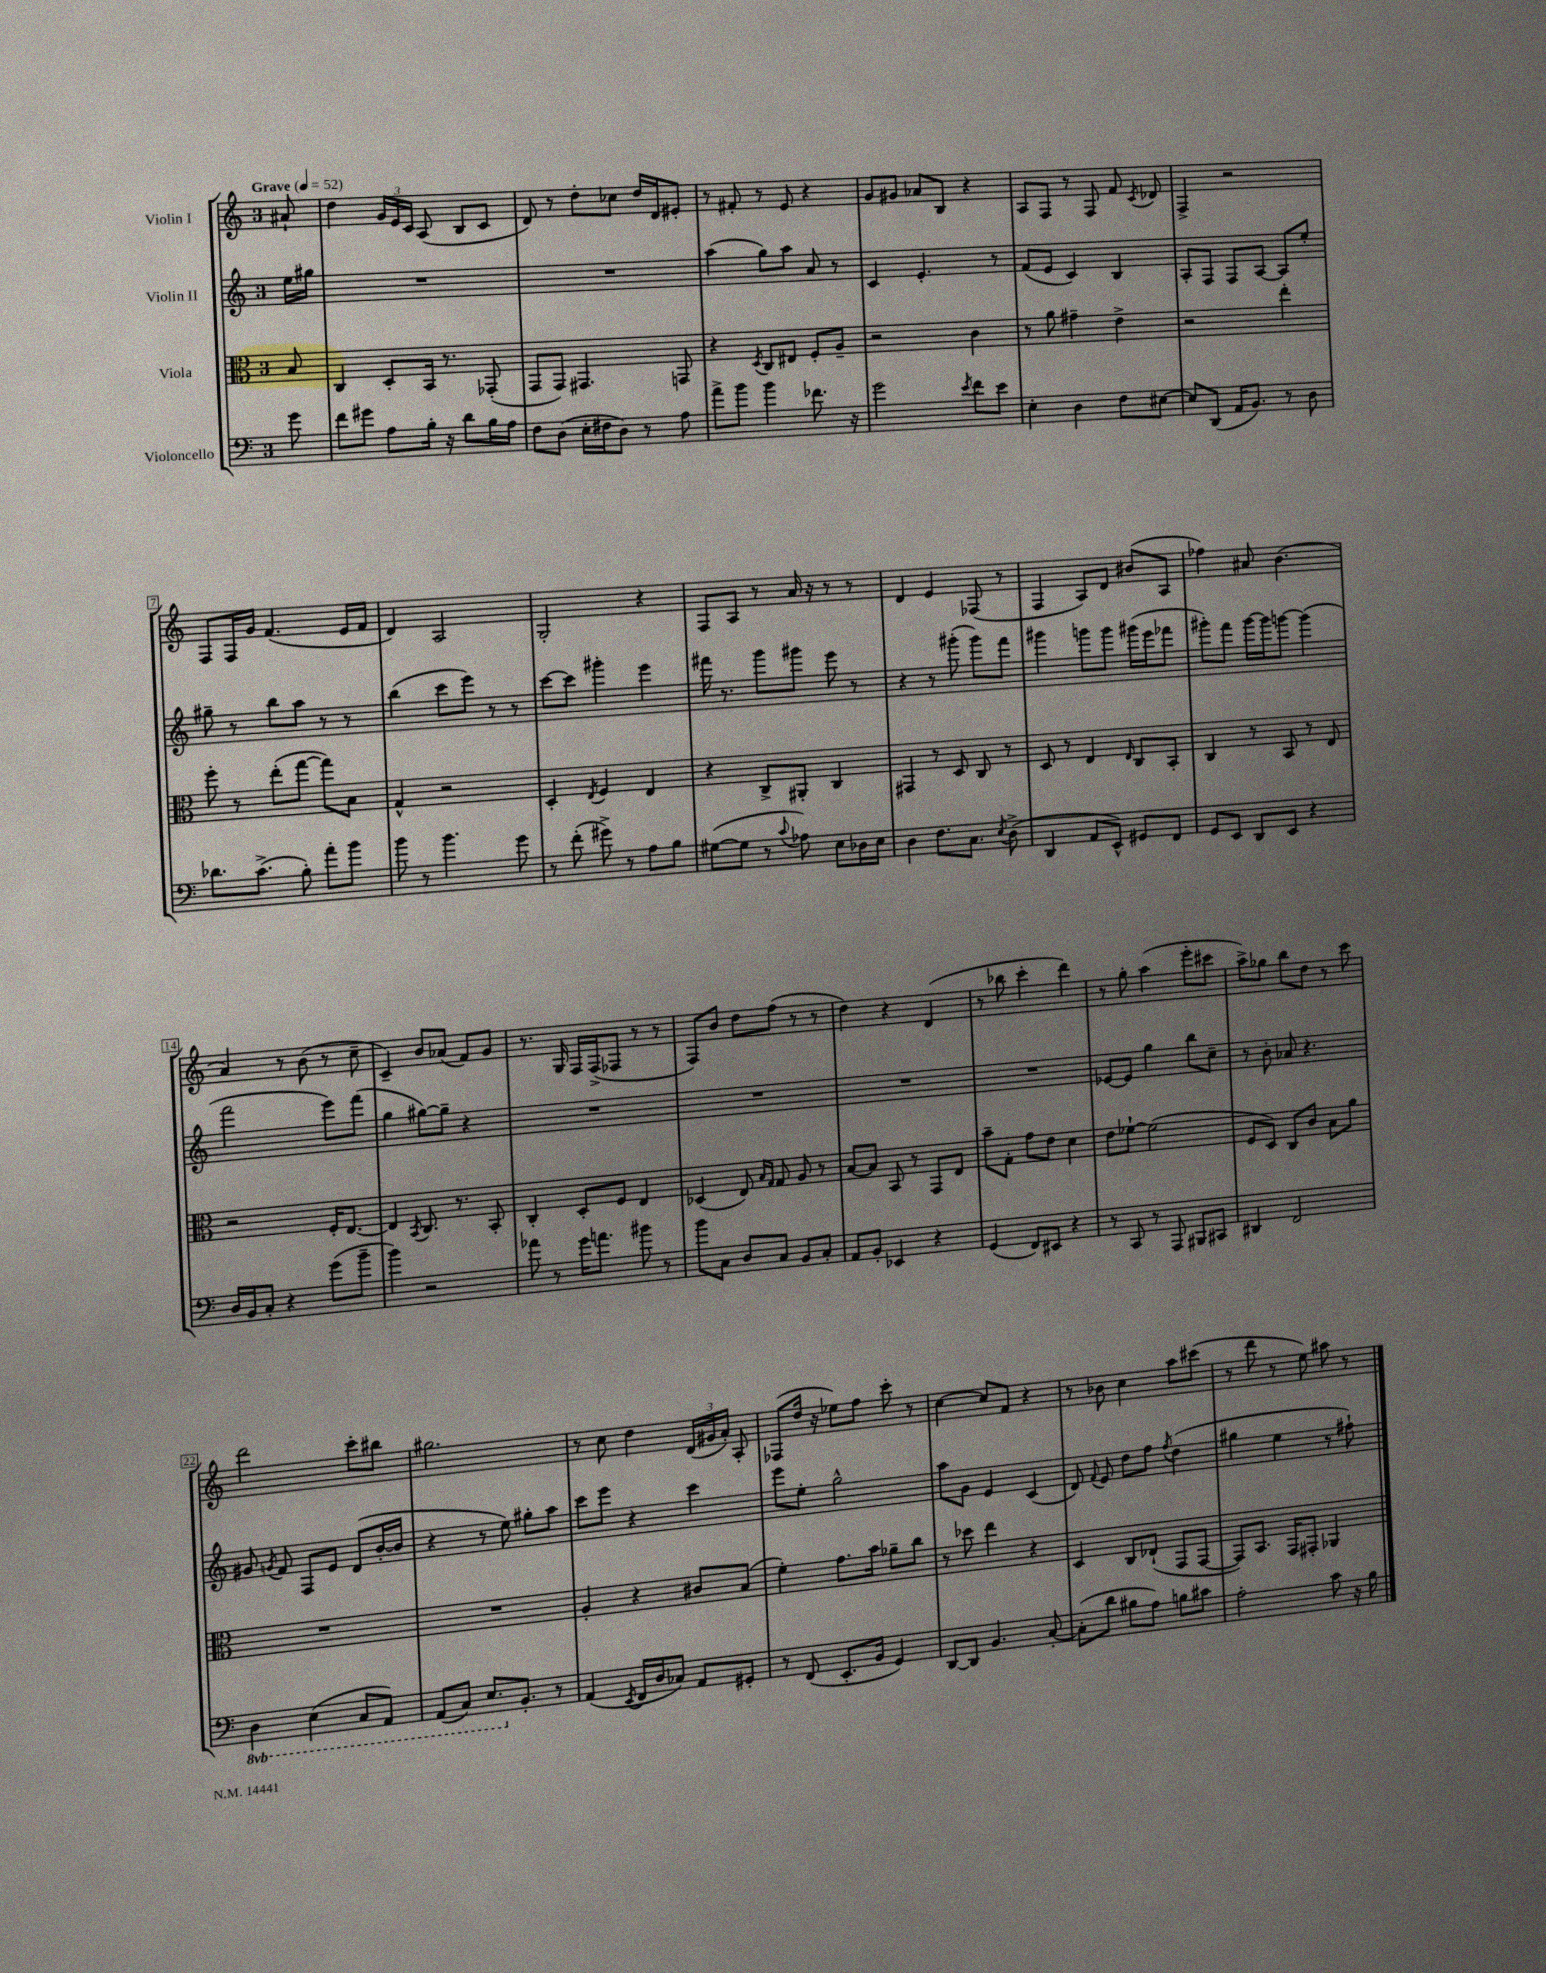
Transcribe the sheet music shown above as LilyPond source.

<<
\new StaffGroup <<
\new Staff = "s0" \with { instrumentName = "Violin I" } {
    \clef treble \key c \major \once \override Staff.TimeSignature.style = #'single-digit \time 3/4 \partial 8 \tempo "Grave" 4 = 52
    \autoBeamOff ais'8-! |
    d''4 \tuplet 3/2 { g'16[ e'16 c'16] } a8( b8[ c'8] |
    d'8) r8 d''8[-. ces''8] d''16[ d'16 eis'8]-. |
    r8 fis'8-. r8 e'8 r4 |
    g'8[ gis'8] aes'8[ b8] r4 |
    a8[ f8] r8 f8 f'8 \acciaccatura { c'8 } des'8 |
    f4-> r2 |
    f8[ f16 g'16] f'4.( e'16[ f'16] |
    d'4) a2 |
    g2-. r4 |
    f8[ a8] r8 a'16 r16 r8 r8 |
    d'4 e'4 fes8( r8 |
    f4 a8[) d'8] bis'8[( a8] |
    fes''4) ais'8 b'4.( |
    a'4) r8 b'8( r8 c''8-- |
    c'4--) b'8[ aes'8]( f'8[) g'8] |
    r8. g16 f16[ f16->( fes8] r8 r8 |
    f8[) b'8] d''8[ f''8]( r8 r8 |
    d''4) r4 d'4( |
    r8 bes''8 c'''4-. d'''4) |
    r8 g''8-. a''4( e'''8[-. cis'''8] |
    a''8[->) ges''8] b''8[ d''8] r8 c'''8 |
    d'''2 c'''8[-. bis''8] |
    gis''2. |
    r8 c''8 d''4 \tuplet 3/2 { d'16[( gis'16 a'16]-.) } a8-. |
    fes8[( d''16] r16 ees''8[) f''8] c'''8-. r8 |
    c''4~ c''8[ f'8] r4 |
    r8 bes'8 c''4 a''8[ cis'''8]( |
    r8 d'''8 r8 e''8) ais''8 r8 \bar "|." |
}
\new Staff = "s1" \with { instrumentName = "Violin II" } {
    \clef treble \key c \major \once \override Staff.TimeSignature.style = #'single-digit \time 3/4 \partial 8
    \autoBeamOff e''16[ gis''16] |
    R2. |
    R2. |
    a''4( g''8[) a''8] a'8 r8 |
    c'4 e'4.-. r8 |
    f'8[( e'8] c'4) b4 |
    a8[-. f8] f8[ a8]~ a8[ e''8]-. |
    gis''8-- r8 b''8[ a''8] r8 r8 |
    b''4( c'''8[ e'''8]) r8 r8 |
    c'''8[~ c'''8] gis'''4-. e'''4 |
    fis'''16 r8. g'''8[ gis'''8] e'''8 r8 |
    r4 r8 gis'''8-.( gis'''8[) f'''8] |
    gis'''4 g'''8[ g'''8] gis'''16[( e'''16 fes'''8] |
    gis'''8[-.) f'''8] gis'''16[~ gis'''16 g'''8]~ g'''4( |
    f'''2 e'''8[) f'''8]( |
    g''4 gis''8[~) gis''8]-- r4 |
    R2. |
    R2. |
    R2. |
    R2. |
    ees'8[~ ees'8] g''4 b''8[ c''8]-- |
    r8 b'8-. aes'8 r4. |
    gis'8 \acciaccatura { g'8 } f'8 f8[ e'8] d'8[( b'16~-. b'16] |
    r4 r8 e''8) gis''8[-. a''8] |
    c'''8[ e'''8] r4 c'''4 |
    e'''8[ e''8]-. g''2-^ |
    a''8[ g'8] e'4 c'4( |
    d'8) \appoggiatura { f'8 } e'8 d''8[ f''8] \acciaccatura { f''8 } d''4( |
    gis''4 e''4 r8 fis''8-!) \bar "|." |
}
\new Staff = "s2" \with { instrumentName = "Viola" } {
    \clef alto \key c \major \once \override Staff.TimeSignature.style = #'single-digit \time 3/4 \partial 8
    \autoBeamOff b8 |
    c4 d8[-. b,16] r8. ges,8-.( |
    g,8[ g,8]) gis,4. g,8 |
    r4 \acciaccatura { d8 } c8[ eis8] f8[-. a8]-- |
    r2 c'4 |
    r8 a'8 gis'4-- e'4-> |
    r2 e''4-. |
    f''8-. r8 e''8[-.( g''8]~ g''8[) b8] |
    g4-^ r2 |
    d4-. \acciaccatura { e8 } f4 e4 |
    r4 c8[-> ais,8]-. c4 |
    gis,4 r8 d8 c8 r8 |
    d8 r8 e4 \grace { e16 } c8[ b,8]-. |
    c4 r8 b,8 r8 e8 |
    r2 f16[-. e8.]~ |
    e4 \acciaccatura { b,8 } c8. r8. b,8-. |
    c4-. d8[-. f8] e4 |
    des4( e8) \grace { b16[ g16] } g8 a8 r8 |
    b8[~ b8] b,8 r8 g,8[ e8] |
    b'8[-- g8]-. g'8[ e'8] d'4 |
    e'8[ fes'8]~-! fes'2( |
    f8[ d8]) c8[ c'8] b8[ a'8] |
    R2. |
    R2. |
    a4-. r4 cis'8[ b8]( |
    f'4-.) g'8.[ b'16] aes'8[-- c''8] |
    r8 des''8 e''4 r4 |
    d4 c8[ ees8]-!( g,8[ g,8]~ |
    g,8[) b,8.] g,16[ gis,8]-. aes,4 \bar "|." |
}
\new Staff = "s3" \with { instrumentName = "Violoncello" } {
    \clef bass \key c \major \once \override Staff.TimeSignature.style = #'single-digit \time 3/4 \set Staff.ottavationMarkups = #ottavation-simple-ordinals \partial 8
    \autoBeamOff g'8 |
    f'8[ gis'8] a8[ b16]-. r16 d'8[ b16 a16] |
    f8[ d8]( e16[-. fis16 d8]) r8 a8 |
    a'8[-> b'8] b'4 fes'8. r16 |
    g'2 \acciaccatura { e'8 } f'8[ e'8] |
    e4-. d4 f8[ eis8]~ |
    eis8[ d,8]( a,16[ b,8.]) r8 d8 |
    des'8.[ c'8.]->( b8-.) a'8[-. b'8] |
    b'8 r8 b'4. g'8 |
    r8 f'8-.( gis'8->) r8 a8[ b8] |
    gis8[~( gis8] r8 \appoggiatura { c'8 } aes8) e8[ des16 e16] |
    d4 f8.[ c8.] \acciaccatura { e8 } d8->( |
    d,4 a,8[ e,8]-^) gis,8[ f,8] |
    g,8[ e,8] d,8[ e,8] r4 |
    d16[ b,16 c8]-. r4 g'8[( b'8]-- |
    b'4) r2 |
    aes'8 r8 g'16[ a'8.] bis'8 r8 |
    b'8[ c8] d8[ c8] b,8[ c8]-. |
    a,8[ b,8]-. ees,4 r4 |
    g,4( f,8[) eis,8] r4 |
    r8 c,8 r8 a,,8 bis,,8[ cis,8] |
    dis,4 f,2 |
    \ottava #-1 d,4 e,4( c,8[ a,,8]) |
    a,,8[( c,8]) e,8.[ \ottava #0 b,8.]-. r8 |
    a,4( \acciaccatura { e,8 } f,16[ d16 ces8]) a,8[ gis,8]-. |
    r8 f,8( e,8.[-. b,16] g,4) |
    d,8[~ d,8] b,4. c8~-. |
    c8[-.( d'8] bis8[ a8]) b8[ cis'8] |
    a2-. c'8 r16 b16 \bar "|." |
}
>>
>>
\layout { \context { \Score \override BarNumber.stencil = #(make-stencil-boxer 0.1 0.3 ly:text-interface::print) } }
